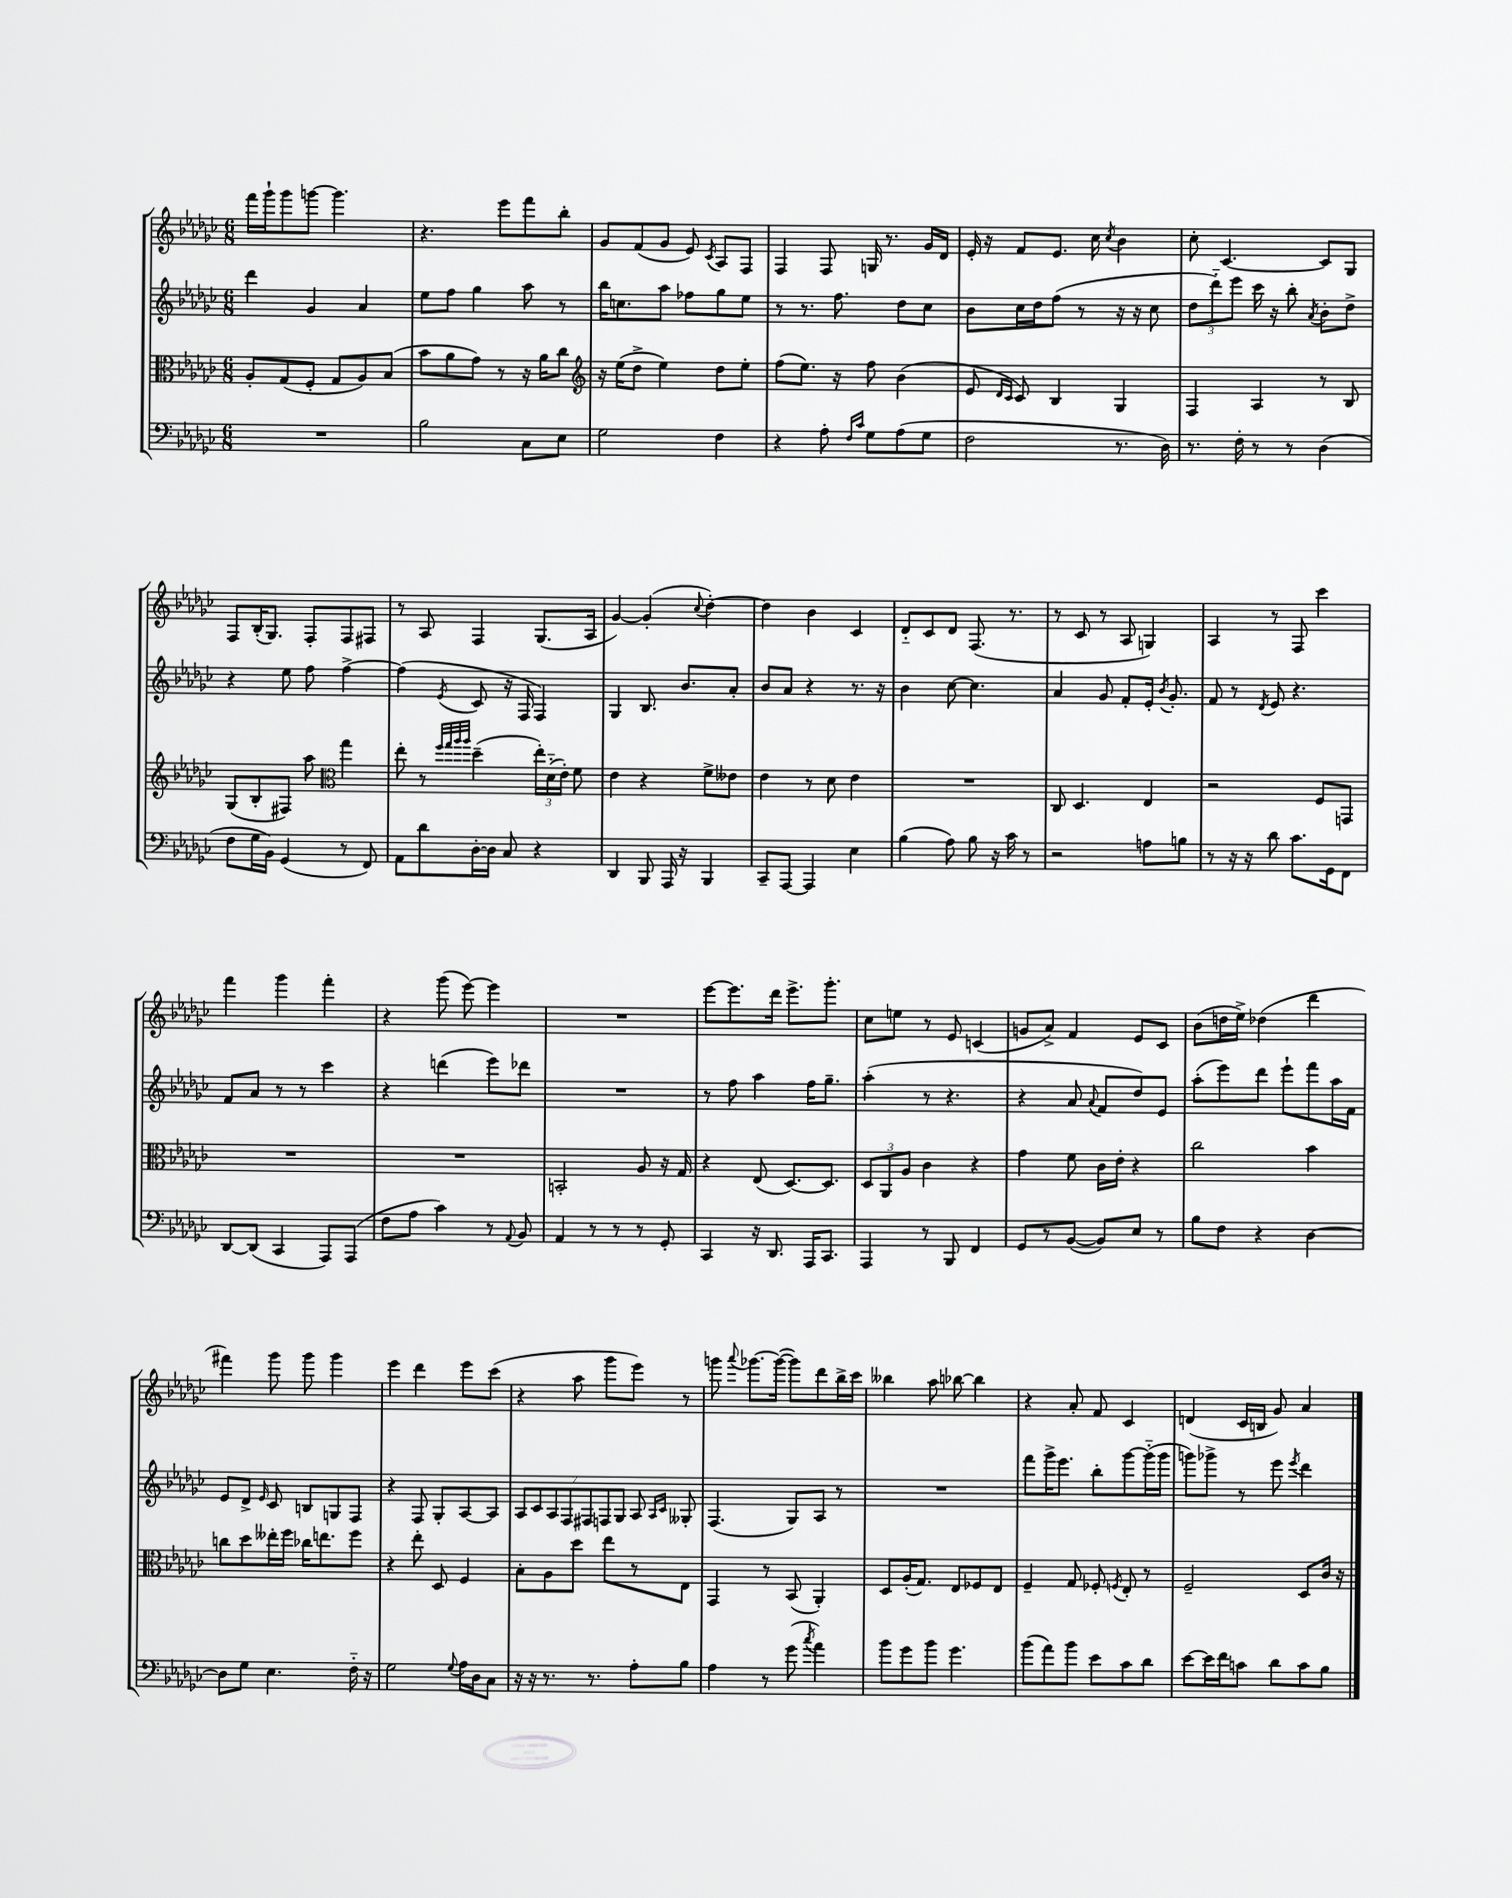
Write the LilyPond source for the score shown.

<<
\new StaffGroup <<
\new Staff = "s0" {
    \clef treble \key ges \major \numericTimeSignature \time 6/8
    \autoBeamOff f'''16[ ges'''16-! ges'''8 g'''8]~ g'''4. |
    r4. ees'''8[ f'''8 bes''8]-. |
    ges'8[ f'8( ges'8] ees'8) \acciaccatura { ces'8 } aes8[ f8] |
    f4 f8 g16 r8. ges'16[ des'16] |
    ees'16-. r16 f'8[ ees'8.] ces''16 \acciaccatura { ces''8 } bes'4 |
    ces''8-. ces'4.~ ces'8[ ges8] |
    f8[ bes16-.( ges8.]) f8[-. f8 fis8] |
    r8 aes8 f4 ges8.[( aes16] |
    ges'4~) ges'4-.( \appoggiatura { ces''8 } des''4~-.) |
    des''4 bes'4 ces'4 |
    des'8[-_ ces'8 des'8] f8.( r8. |
    r8 ces'8 r8 aes8 g4) |
    aes4 r8 f8 ces'''4 |
    f'''4 ges'''4 f'''4-. |
    r4 ges'''8( ees'''8~) ees'''4 |
    R2. |
    ees'''8[~ ees'''8. des'''16] ees'''8.[-> ges'''8.]-. |
    ces''8[ e''8] r8 ees'8 c'4( |
    g'8[ aes'8]->) f'4 ees'8[ ces'8] |
    bes'8[( d''16 ees''16]->) des''4( des'''4 |
    fis'''4) ges'''8 ges'''8 ges'''4 |
    ees'''4 des'''4 ees'''8[ ces'''8]( |
    r4 aes''8 ges'''8[ ees'''8]) r8 |
    g'''8 \appoggiatura { aes'''8 } ges'''8.[~ ges'''16]~( ges'''8[) des'''8 bes''16-> ces'''16] |
    beses''4 aes''8 bes''8~ bes''4 |
    r4 aes'8-. f'8 ces'4 |
    d'4( ces'16[ b16] ges'8) aes'4 \bar "|." |
}
\new Staff = "s1" {
    \clef treble \key ges \major \numericTimeSignature \time 6/8
    \autoBeamOff des'''4 ges'4 aes'4 |
    ees''8[ f''8] ges''4 aes''8 r8 |
    bes''16[ c''8. aes''8] fes''8[ ges''8 ees''8] |
    r8 r8. f''8. des''8[ ces''8] |
    bes'8[ ces''16 des''16 f''8]( r8 r16 r16 ces''8 |
    \tuplet 3/2 { des''8[ des'''8-_) ees'''8] } ces'''16 r16 bes''8-. \acciaccatura { aes'8 } bes'8[-. des''8]-> |
    r4 ees''8 f''8 f''4~-> |
    f''4( \acciaccatura { ees'8 } ces'8 r16 f16 f4) |
    ges4 bes8. bes'8.[ aes'8]-. |
    bes'8[ aes'8] r4 r8. r16 |
    bes'4 ces''8~ ces''4. |
    aes'4 ges'8 f'8[-. ees'16]-. \acciaccatura { bes'8 } ges'8.-. |
    f'8 r8 \acciaccatura { des'8 } ees'8 r4. |
    f'8[ aes'8] r8 r8 ces'''4 |
    r4 d'''4( ees'''8[) des'''8] |
    R2. |
    r8 f''8 aes''4 f''16[ ges''8.]-- |
    aes''4-.( r8 r4. |
    r4 aes'8 \appoggiatura { aes'8 } f'8[ des''8) ees'8] |
    aes''8[-.( ees'''8) des'''8] ees'''8[-! f'''8 aes''16 f'16] |
    ees'8[ des'8]-> \grace { ees'16 } ces'8 b8[ g8 f8] |
    r4 f8 ges8[-. aes8~ aes8] |
    \tuplet 7/4 { aes8[ ces'8 aes8 f8 fis8 f8 ges8] } aes8 \grace { aes16[ ces'16] } geses8-. |
    f4.( ges8[) aes8] r8 |
    R2. |
    f'''8[ ges'''16-> ees'''8.] bes''8[-. ges'''8~ ges'''16-_( ges'''16] |
    g'''8[) ges'''8]-> r8 ees'''8 \acciaccatura { ees'''8 } des'''4 \bar "|." |
}
\new Staff = "s2" {
    \clef alto \key ges \major \numericTimeSignature \time 6/8
    \autoBeamOff aes8[-. ges8( f8]-. ges8[ aes8) bes8]( |
    bes'8[ aes'8 ges'8]) r8 r16 aes'16[ ces''8] |
    \clef treble r16 ees''16[( des''8]-> ees''4) des''8[ ees''8]-. |
    f''8[( ees''8.]) r16 f''8 bes'4( |
    ees'8 \grace { des'16[ ces'16] } ces'8) bes4 ges4 |
    f4 aes4 r8 bes8 |
    ges8[( bes8-. fis8]) aes''8 \clef alto ges''4 |
    ees''8-. r8 \grace { f''32[ ges''32 aes''32 aes''32] } des''4--( \tuplet 3/2 { ees''16[-.) des'16-_( ees'16]-.) } f'8 |
    ees'4 r4 f'8[-> eeses'8] |
    ees'4 r8 des'8 ees'4 |
    R2. |
    ces8 des4. ees4 |
    r2 f8[ g,8] |
    R2. |
    R2. |
    b,2-. aes8 r16 ges16 |
    r4 ees8( des8.[~) des8.] |
    \tuplet 3/2 { des8[ aes,8 aes8] } ces'4 r4 |
    ges'4 f'8 ces'16[ ees'16]-. r4 |
    ces''2 bes'4 |
    c''8[ des''8 eeses''16-. f''16] ces''16[ e''8. f''8] |
    r4 ees''8-. des8 f4 |
    bes8[-. aes8 des''8] ees''8[ r8 ees8] |
    ges,4 r8 bes,8( aes,4-.) |
    des8[ aes16-.( ges8.]) ees8[ fes8 ees8] |
    f4-- ges8 fes8-. \acciaccatura { f8 } ees8-. r8 |
    f2-- des8[ ces'16] r16 \bar "|." |
}
\new Staff = "s3" {
    \clef bass \key ges \major \numericTimeSignature \time 6/8
    \autoBeamOff R2. |
    bes2 ces8[ ees8] |
    ges2 f4 |
    r4 aes8-. \grace { f16[ ces'16] } ges8[ aes8( ges8] |
    f2 r8. des16) |
    r8. f16-. r8 r8 des4( |
    f8[ ges16 bes,16]) ges,4( r8 f,8) |
    aes,8[ des'8 des16~-. des16] ces8 r4 |
    des,4 bes,,8 aes,,16 r16 bes,,4 |
    ces,8[-- aes,,8]~ aes,,4 ees4 |
    bes4( aes8) bes8 r16 ces'16 r8 |
    r2 a8[ b8] |
    r8 r16 r16 des'8 ces'8.[ ges,16 f,8] |
    des,8[~ des,8]( ces,4 aes,,8[) aes,,8]( |
    f8[ aes8] ces'4) r8 \appoggiatura { aes,8 } bes,8 |
    aes,4 r8 r8 r8 ges,8-. |
    ces,4 r16 des,8. aes,,16[ ces,8.] |
    aes,,4 r8 bes,,8 f,4 |
    ges,8[ r8 bes,8]~( bes,8[) ees8] r8 |
    bes8[ f8] r4 des4~ |
    des8[ ges8] ees4. f16-_ r16 |
    ges2 \appoggiatura { ges8 } aes16[ des16 ces8] |
    r16 r16 r8. r8. aes8[-. bes8] |
    aes4 r8 ges'8( \acciaccatura { ces''8 } aes'4) |
    bes'8[ ges'8 bes'8] ges'4. |
    bes'8[( aes'8) bes'8] ees'8[ ces'8 des'8] |
    ees'8[~ ees'16 f'16 c'8] des'8[ c'8 bes8] \bar "|." |
}
>>
>>
\layout { \context { \Score \remove "Bar_number_engraver" } }
